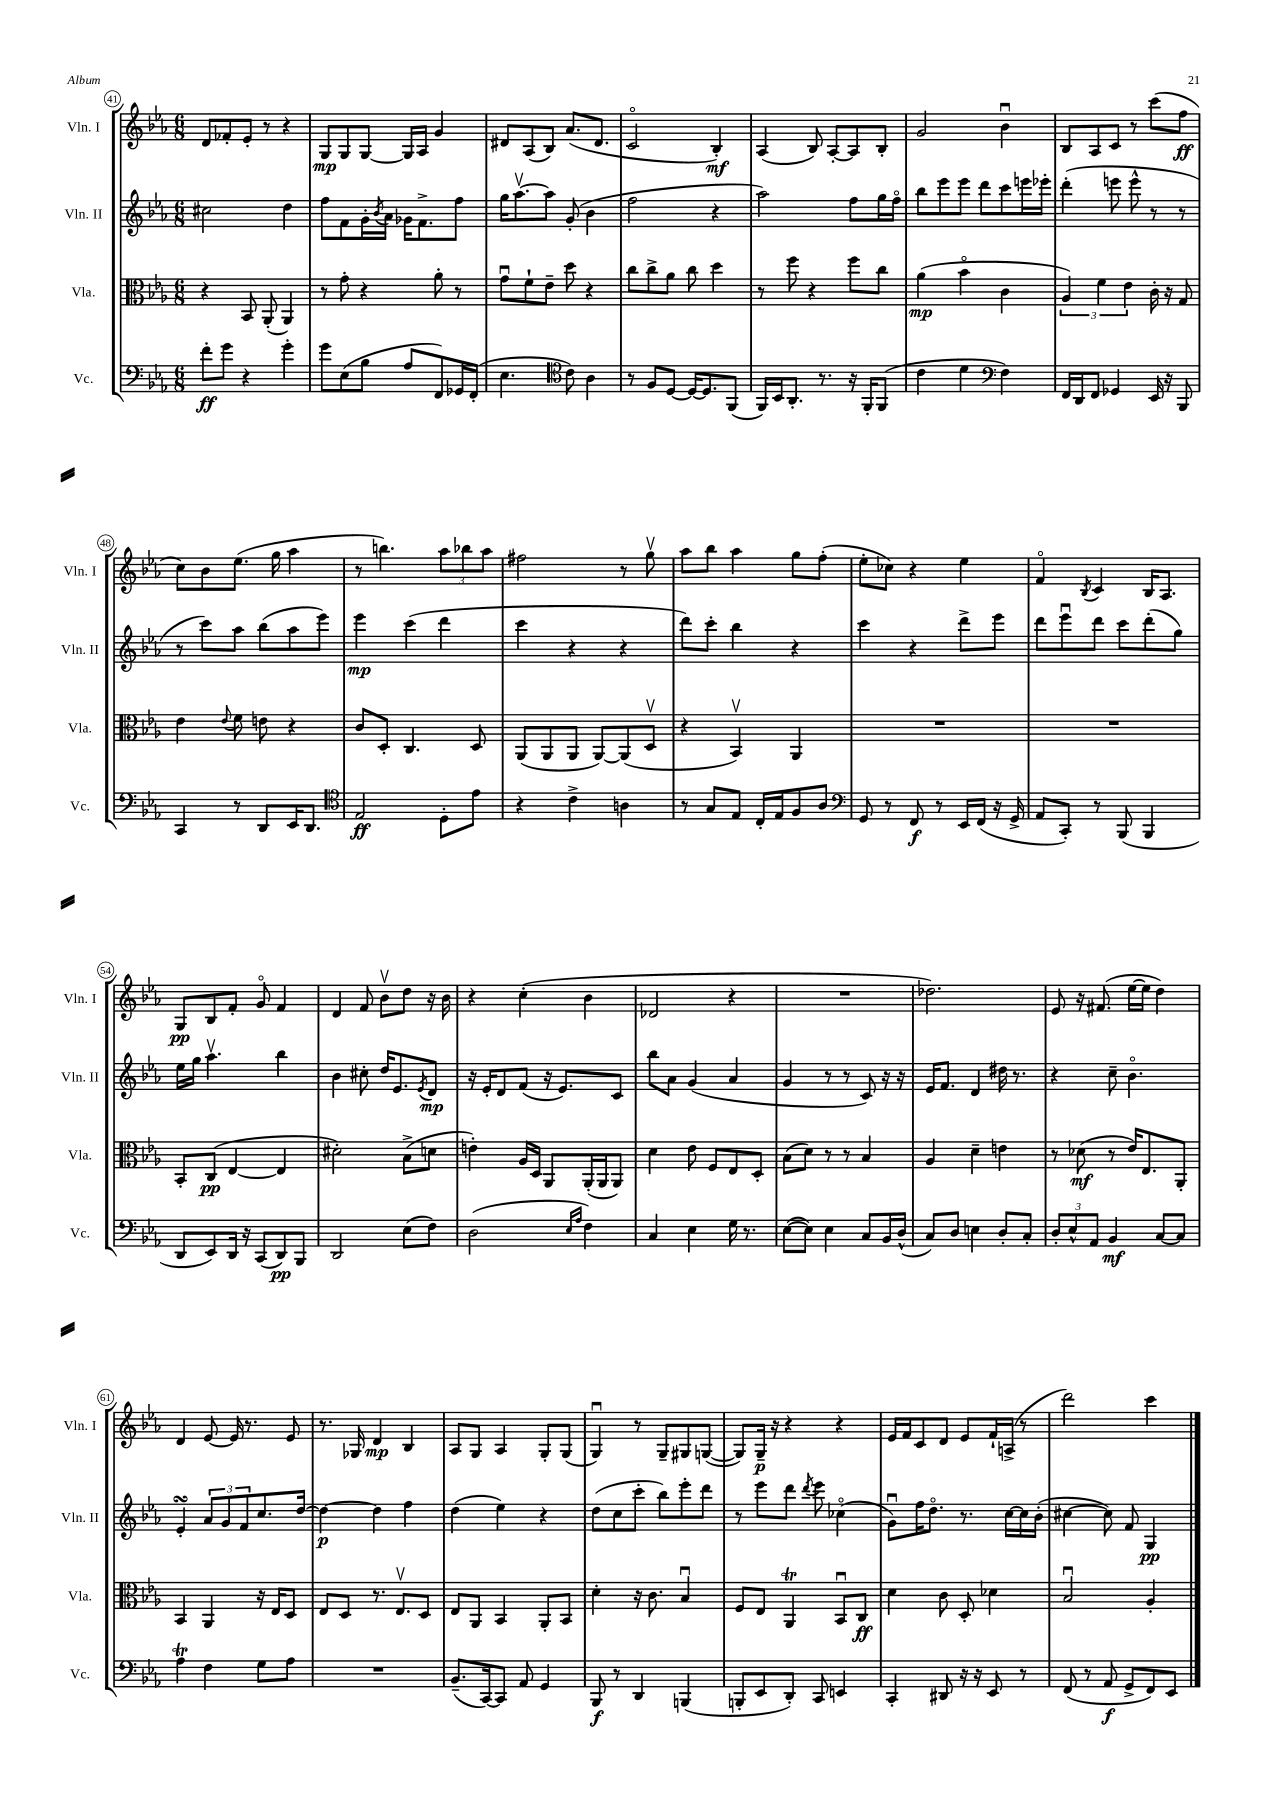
<<
\new StaffGroup <<
\new Staff = "s0" \with { instrumentName = "Vln. I" shortInstrumentName = "Vln. I" } {
    \clef treble \key ees \major \numericTimeSignature \time 6/8
    d'8 fes'8-. ees'8-. r8 r4 |
    g8\mp g8 g8~ g16 aes16 g'4 |
    dis'8 aes8( bes8) aes'8.( dis'8. |
    c'2\flageolet bes4-.\mf) |
    aes4( bes8) aes8~-. aes8 bes8-. |
    g'2 bes'4\downbow |
    bes8 aes8 c'8 r8 c'''8( f''8\ff |
    c''8) bes'8 ees''8.( g''16 aes''4 |
    r8 b''4.) \tuplet 3/2 { aes''8 bes''8 aes''8 } |
    fis''2 r8 g''8\upbow |
    aes''8 bes''8 aes''4 g''8 f''8-.( |
    ees''8-. ces''8) r4 ees''4 |
    f'4\flageolet \acciaccatura { bes8 } c'4 bes16 aes8. |
    g8\pp bes8 f'8-. g'8\flageolet f'4 |
    d'4 f'8 bes'8\upbow d''8 r16 bes'16 |
    r4 c''4-.( bes'4 |
    des'2 r4 |
    R2. |
    des''2.) |
    ees'8 r16 fis'8.( ees''16~ ees''16 d''4) |
    d'4 ees'8~ ees'16 r8. ees'8 |
    r8. ges16 d'4\mp bes4 |
    aes8 g8 aes4 g8-. g8( |
    g4\downbow) r8 g8-- gis8 g8~( |
    g8) g16--\p r16 r4 r4 |
    ees'16 f'16 c'8 d'8 ees'8 f'16-! a16->( r8 |
    d'''2) c'''4 \bar "|." |
}
\new Staff = "s1" \with { instrumentName = "Vln. II" shortInstrumentName = "Vln. II" } {
    \clef treble \key ees \major \numericTimeSignature \time 6/8
    cis''2 d''4 |
    f''8 f'8 g'16-. \acciaccatura { bes'8 } aes'16 ges'16 f'8.-> f''8 |
    g''16 aes''8.~\upbow aes''8 g'8-.( bes'4 |
    f''2 r4 |
    aes''2) f''8 g''16 f''16\flageolet |
    bes''8 ees'''8 ees'''8 d'''8 c'''8 e'''16 ees'''16-. |
    d'''4-.( e'''8 e'''8-^ r8 r8 |
    r8 c'''8) aes''8 bes''8( aes''8 ees'''8) |
    ees'''4\mp c'''4( d'''4 |
    c'''4 r4 r4 |
    d'''8) c'''8-. bes''4 r4 |
    c'''4 r4 d'''8-> ees'''8 |
    d'''8 ees'''8\downbow d'''8 c'''8 d'''8-.( g''8) |
    ees''16 g''16 aes''4.\upbow bes''4 |
    bes'4 cis''8-. d''16 ees'8. \acciaccatura { ees'8 } d'8\mp |
    r16 ees'16-. d'8 f'8( r16 ees'8.) c'8 |
    bes''8 aes'8 g'4( aes'4 |
    g'4 r8 r8 c'8) r16 r16 |
    ees'16 f'8. d'4 dis''16 r8. |
    r4 c''8-- bes'4.\flageolet |
    ees'4-.\turn \tuplet 3/2 { aes'8 g'8 f'8 } c''8. d''16~ |
    d''4~\p d''4 f''4 |
    d''4( ees''4) r4 |
    d''8( c''8 c'''8-. bes''8) ees'''8-. d'''8 |
    r8 ees'''8 d'''8 \acciaccatura { d'''8 } ees'''8 ces''4\flageolet( |
    g'8\downbow) f''16 d''8.\flageolet r8. c''16~ c''16 bes'16-.( |
    cis''4~ cis''8) f'8 g4\pp \bar "|." |
}
\new Staff = "s2" \with { instrumentName = "Vla." shortInstrumentName = "Vla." } {
    \clef alto \key ees \major \numericTimeSignature \time 6/8
    r4 bes,8 aes,8-.( aes,4) |
    r8 g'8-. r4 aes'8-. r8 |
    g'8\downbow f'8-! ees'8-- d''8 r4 |
    c''8 c''8-> aes'8 c''8 d''4 |
    r8 f''8 r4 f''8 c''8 |
    aes'4\mp( bes'4\flageolet c'4 |
    \tuplet 3/2 { aes4) f'4 ees'4 } c'16-. r16 g8 |
    ees'4 \appoggiatura { ees'8 } f'8 e'8 r4 |
    c'8 d8-. c4. d8 |
    aes,8( aes,8 aes,8 aes,8~) aes,8( d8\upbow |
    r4 bes,4\upbow) aes,4 |
    R2. |
    R2. |
    bes,8-. c8\pp( ees4~ ees4 |
    dis'2-.) bes8->( d'8 |
    e'4-.) aes16 d16 aes,8 aes,16-.( aes,16 aes,8) |
    d'4 ees'8 f8 ees8 d8-. |
    bes8( d'8) r8 r8 bes4 |
    aes4 d'4-- e'4 |
    r8 des'8\mf( r8 ees'16) ees8. aes,8-. |
    bes,4 aes,4 r16 ees16 d8 |
    ees8 d8 r8. ees8.\upbow d8 |
    ees8 aes,8 bes,4 aes,8-. bes,8 |
    d'4-. r16 c'8. bes4\downbow |
    f8 ees8 aes,4\trill bes,8\downbow c8\ff |
    d'4 c'8 d8-. des'4 |
    bes2\downbow aes4-. \bar "|." |
}
\new Staff = "s3" \with { instrumentName = "Vc." shortInstrumentName = "Vc." } {
    \clef bass \key ees \major \numericTimeSignature \time 6/8
    f'8-.\ff g'8 r4 g'4-. |
    g'8 ees8( bes8 aes8 f,8) ges,16 f,16-.( |
    ees4. \clef tenor c'8) aes4 |
    r8 f8 d8~ d16~ d8. f,8( |
    f,16) bes,16 aes,8.-. r8. r16 f,16-. f,8( |
    c'4 d'4 \clef bass f4) |
    f,16 d,16 f,8 ges,4 ees,16 r16 bes,,8 |
    c,4 r8 d,8 ees,16 d,8. |
    \clef tenor ees2\ff d8-. ees'8 |
    r4 c'4-> a4 |
    r8 g8 ees8 c16-. ees16 f8 aes8 |
    \clef bass g,8 r8 f,8\f r8 ees,16 f,16( r16 g,16-> |
    aes,8 c,8-.) r8 bes,,8( bes,,4 |
    d,8 ees,8) d,16 r16 c,8( d,8\pp) bes,,8 |
    d,2 ees8( f8) |
    d2( \grace { ees16 aes16 } f4) |
    c4 ees4 g16 r8. |
    ees8~( ees8) ees4 c8 bes,16 d16-^( |
    c8) d8 e4 d8-. c8-. |
    \tuplet 3/2 { d8-. ees8-^ aes,8 } bes,4\mf c8~ c8 |
    aes4\trill f4 g8 aes8 |
    R2. |
    bes,8.--( c,16~) c,8 aes,8 g,4 |
    bes,,8\f r8 d,4 b,,4( |
    b,,8-. ees,8 d,8-.) c,8 e,4 |
    c,4-. dis,8 r16 r16 ees,8 r8 |
    f,8( r8 aes,8\f g,8-> f,8) ees,8 \bar "|." |
}
>>
>>
\layout { \context { \Score currentBarNumber = #41 \override BarNumber.stencil = #(make-stencil-circler 0.1 0.3 ly:text-interface::print) } }
